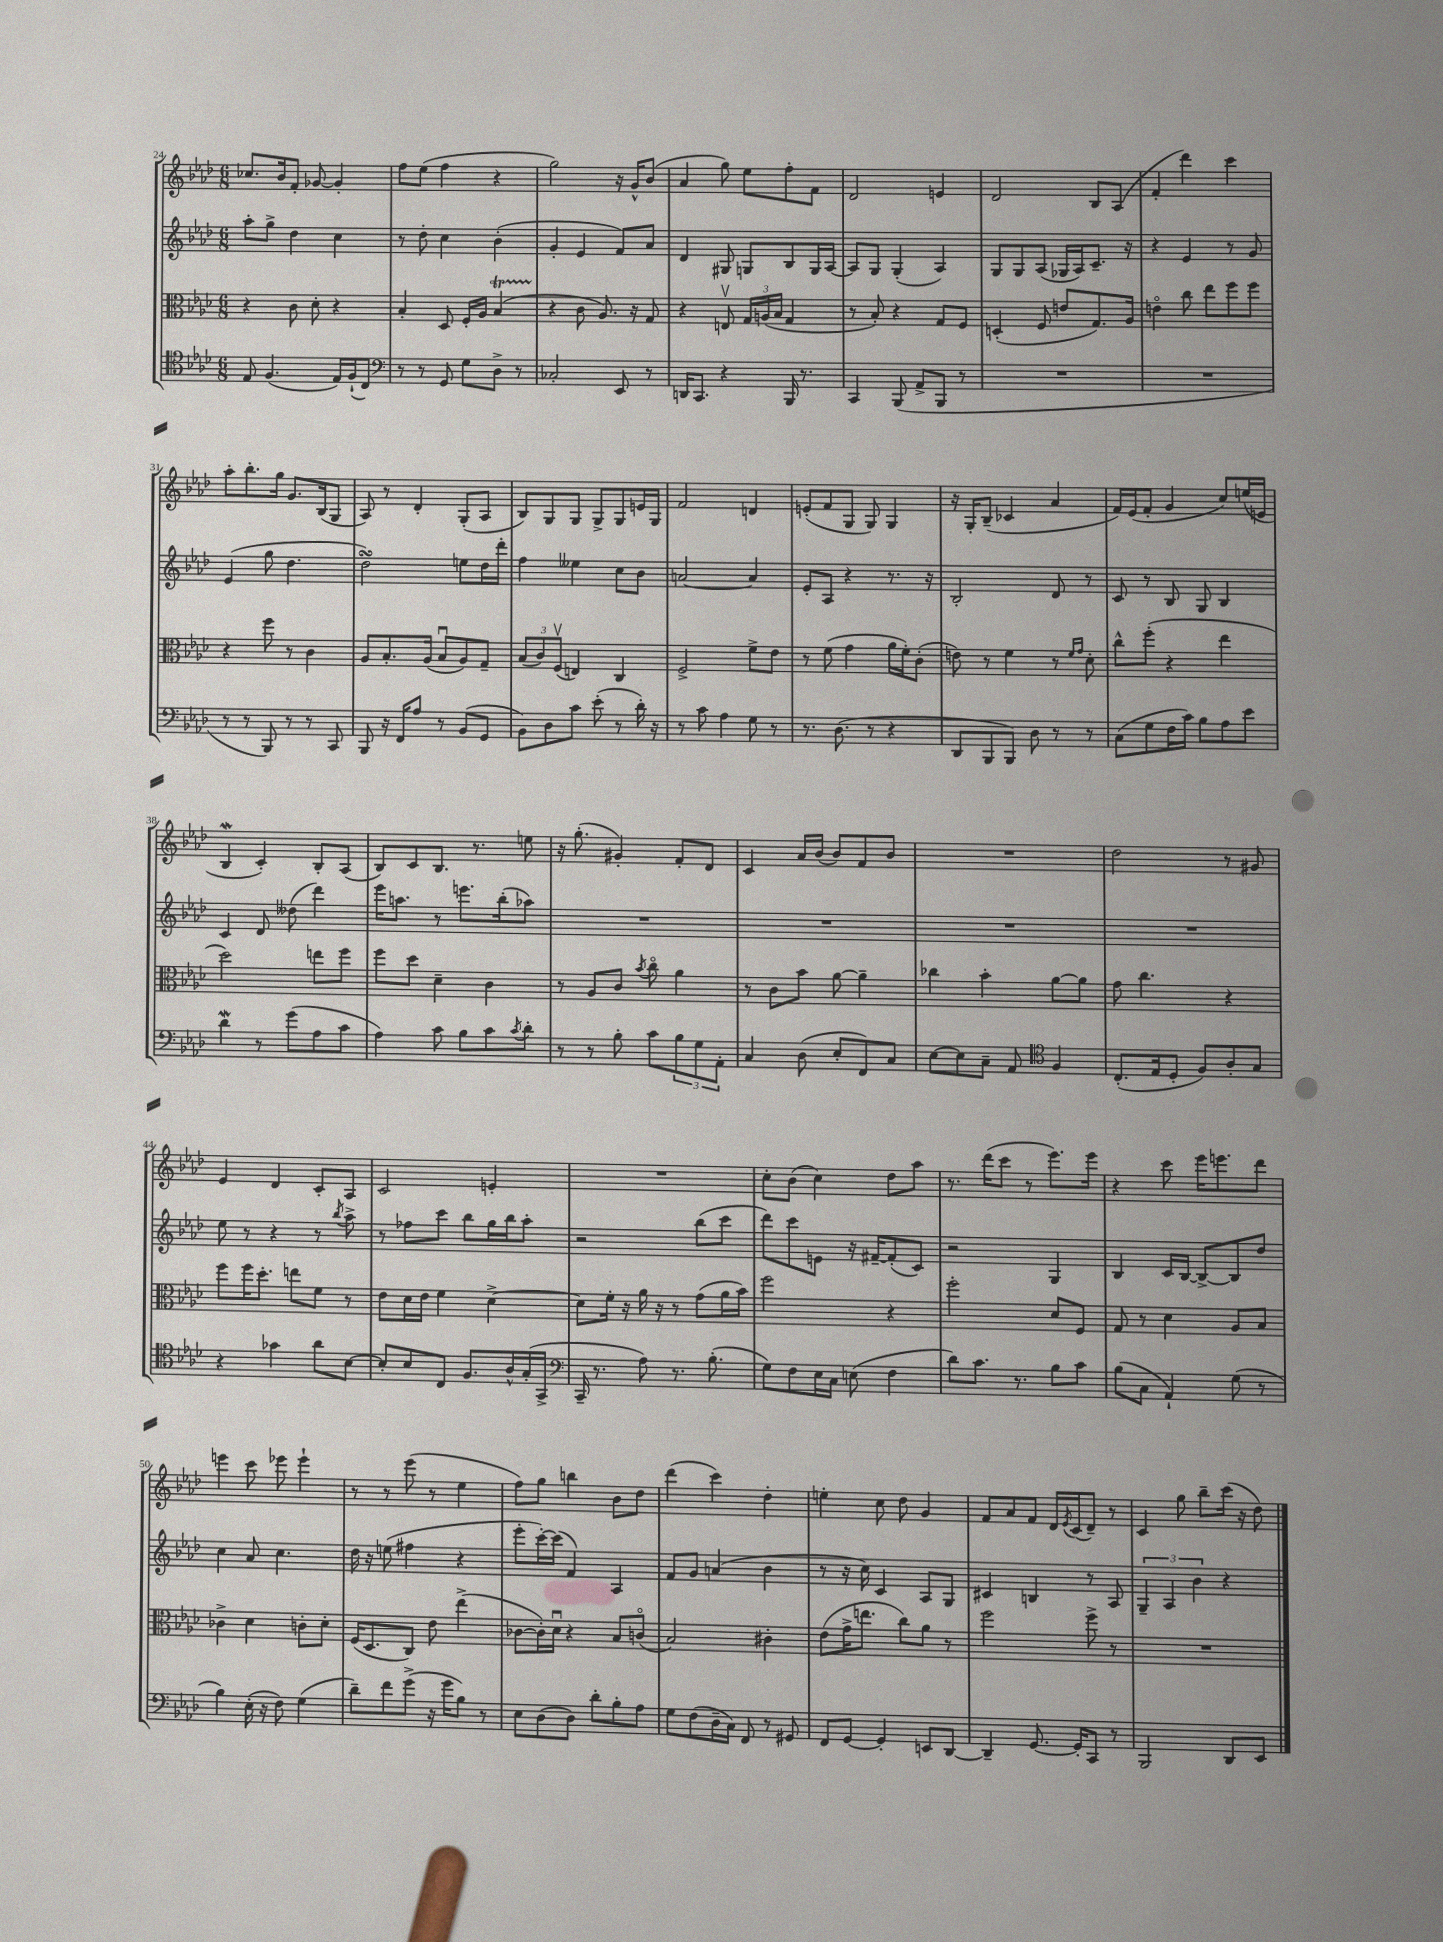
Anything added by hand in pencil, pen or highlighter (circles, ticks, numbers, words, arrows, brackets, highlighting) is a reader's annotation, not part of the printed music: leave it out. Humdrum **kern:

**kern	**kern	**kern	**kern
*staff4	*staff3	*staff2	*staff1
*clefC4	*clefC3	*clefG2	*clefG2
*k[b-e-a-d-]	*k[b-e-a-d-]	*k[b-e-a-d-]	*k[b-e-a-d-]
*M6/8	*M6/8	*M6/8	*M6/8
8E-	4r	8aa-'	8.cc-
(4.F	.	8gg^	.
.	.	.	16b-
.	8c	4dd-	8f'
.	8d-'	.	[8g-
16E-)	4r	4cc	4g-']
(16F`	.	.	.
8C)	.	.	.
=	=	=	=
*clefF4	*	*	*
8r	4B-'	8r	8ff
8r	.	8dd-'	(8ee-
8GG	8D-	4cc	4ff
8G	16F'	.	.
.	16A-	.	.
8D-^	(4B-	(4b-'	4r
8r	.	.	.
=	=	=	=
2C-'	4r	4g'	2gg)
.	8c	4e-	.
.	8.A-)	.	.
8EE-	.	8f)	16r
.	16r	.	16g^^
8r	8G	8a-	(8b-
=	=	=	=
16DD	4r	4d-	4a-
8.CC	.	.	.
4r	8Ev	8G#	8gg)
.	24G	8G	8ee-
.	(24A	.	.
.	24B-	.	.
16BBB-	4G	8B-	8ff'
8.r	.	.	.
.	.	16G	8f
.	.	[16A-	.
=	=	=	=
4CC	8r	8A-]	2d-
.	8B-')	8G	.
(8BBB-	4r	(4G'	.
8AA-^	.	.	.
8BBB-	8G	4A-)	4e
8r	8F	.	.
=	=	=	=
2.r	(4D'	8G	2d-
.	.	8G	.
.	8F	(8A-	.
.	8e	16G-	.
.	.	16A-)	.
.	8.G)	8.c~	8B-
.	.	.	(8A-
.	16A-	16r	.
=	=	=	=
2.r	4eo	4r	4f'
.	8cc	4e-	4ddd-)
.	8ee-	.	.
.	8ff	8r	4ccc
.	8ff	8g	.
=	=	=	=
8r	4r	(4e-	8aa-'
8r	.	.	8.bb-'
8BBB-)	8ff	8gg	.
.	.	.	16gg
8r	8r	4.dd-	8.g
8r	4c	.	.
.	.	.	(16B-
8CC	.	.	8G
=	=	=	=
8BBB-	8A-	2dd-)	8A-)
16r	8.B-'	.	8r
16FF	.	.	.
8A-	.	.	4d-'
.	(16A-	.	.
8r	8B-u	.	.
(8BB-	8A-)	8ee	(8G'
8GG	8G~	16dd-	8A-
.	.	16ddd-'	.
=	=	=	=
8BB-)	(12B-	4ff	8B-)
.	12c)	.	.
8D-	.	.	8G
.	(12Fv	.	.
8c	4E)	4ee--	8G
(8e-'	.	.	8G^
8r	4C	8cc	8G
16d-')	.	8b-	16e
16r	.	.	16G
=	=	=	=
8r	2F^	[2a	2f
8c	.	.	.
4A-	.	.	.
8G	8f^	4a]	4d
8r	8e-	.	.
=	=	=	=
8.r	8r	8e-'	(8e'
.	(8f	8A-	8f
(8.D-	.	.	.
.	4g	4r	8G
8r	.	.	8G)
4r	16a-	8.r	4G
.	16f')	.	.
.	(8c'	.	.
.	.	16r	.
=	=	=	=
8DD-	8e)	2B-'	16r
.	.	.	16G'
8BBB-	8r	.	(8B-~
8BBB-)	4f	.	4c-
8D-	.	.	.
8r	8r	8d-	4a-
.	16qqf	.	.
.	16qqg	.	.
8r	8d-'	8r	.
=	=	=	=
(8C	8cc^^	8c	16f)
.	.	.	(16e-
8G	(8ff'	8r	8f'
16F	4r	8B-	4g
16c)	.	.	.
8B-	.	8G	.
8A-	4ee-	4B-	8cc)
8e-	.	.	(16ee
.	.	.	16e
=	=	=	=
4d-	2dd-)	4c	4B-
8r	.	8d-	4c')
(8g	.	(8dd--	.
8A-	8ee	4ddd-)	8B-'
8c	8ff	.	(8A-
=	=	=	=
4A-)	8ff	16eee-	8B-)
.	.	8.aa	.
.	8dd-	.	8c
8c	4d-~	8r	8.B-
8B-	.	8.eee	.
.	.	.	8.r
8c	4c	.	.
.	.	(16bb-'	.
8qc	.	.	.
8d-'	.	8aa-)	8ee
=	=	=	=
8r	8r	2.r	16r
.	.	.	(8.gg'
8r	8A-	.	.
8B-'	8c	.	4g#')
.	8qb-	.	.
8c	8cco	.	.
12B-	4a-	.	8f'
12G	.	.	.
.	.	.	8d-
12AA-'	.	.	.
=	=	=	=
4C	8r	2.r	4c
.	8c	.	.
(8D-	8b-	.	16a-
.	.	.	(16b-
8E-'	[8a-	.	8b-)
8FF)	4a-~]	.	8f
8C	.	.	8b-
=	=	=	=
[8E-	4cc-	2.r	2.r
8E-]	.	.	.
8C~	4b-'	.	.
8AA-	.	.	.
*clefC4	*	*	*
4F	[8a-	.	.
.	8a-]	.	.
=	=	=	=
(8.C'	8g	2.r	2dd-
.	4.cc	.	.
16E-	.	.	.
8D-'	.	.	.
8F)	.	.	.
8A-'	4r	.	8r
8G	.	.	8g#
=	=	=	=
4r	8ff	8ee-	4e-
.	16ff	8r	.
.	8.dd-'	.	.
4g-	.	4r	4d-
.	8ee	.	.
8a-	8f	8r	8c'
.	.	8qbb-	.
[8B-	8r	8aa-^	8A-
=	=	=	=
8B-']	8e-	8r	2c
8B-	16d-	8ff-	.
.	16e-	.	.
8C	4f	8ccc	.
8.F	.	8bb-	.
.	[4d-^	16gg	4e'
16A-^^	.	16bb-	.
(16G'	.	8aa-'	.
16GG^	.	.	.
=	=	=	=
*clefF4	*	*	*
16CC~	8d-]	2r	2.r
8.r	.	.	.
.	16f'	.	.
.	16r	.	.
8A-)	16a-	.	.
.	16r	.	.
8.r	8r	.	.
.	(8g	(8bb-	.
(8.B-'	.	.	.
.	16a-	8ccc	.
.	16b-)	.	.
=	=	=	=
8G)	2ff	8ddd-)	8cc'
8F	.	8ccc	(8b-
16E-	.	8e	4cc)
16C	.	.	.
(8E	.	16r	.
.	.	[16f#~	.
4F	4r	(8f#']	8dd-
.	.	8c)	8aa-
=	=	=	=
8d-)	2ff'	2r	8.r
8.c	.	.	.
.	.	.	(16ddd-
.	.	.	8ccc
8.r	.	.	.
.	.	.	8r
8B-	8d-	4G	8.eee-)
8c	8F	.	.
.	.	.	16eee-
=	=	=	=
(8B-	8G	4B-	4r
8C	8r	.	.
4AA-`)	4d-	16c	8ccc
.	.	[16B-	.
.	.	8B-^_	16eee-
.	.	.	8.eee
(8G	8A-	8B-]	.
8r	8B-	8dd-	8ddd-
=	=	=	=
4B-)	4c-^	4cc	4eee
(16E-'	4d-	8a-	8ccc
16r	.	.	.
8F)	.	4.cc	8eee-
(4G	8c'	.	4eee-`
.	8d-'	.	.
=	=	=	=
8d-~)	(16F	16dd-	8r
.	8.D-	16r	.
8f	.	(8ee	8r
(8g^	8C)	4ff#	(8eee-
16r	8e-	.	8r
16g	.	.	.
8B-)	(4ee-^	4r	4ee-
8r	.	.	.
=	=	=	=
8E-	[8c-	8eee-'	8ff)
(8D-	16c-'])	[16ccc')	8gg
.	16d-u	(16ccc]	.
8D-)	4r	4f)	4bb
8d-'	.	.	.
8B-'	8B-	4A-	8b-
8A-	(8co	.	8dd-
=	=	=	=
8G	2B-)	8f	(4ddd-
(8F	.	8g	.
16D-~	.	(4a	4ccc)
16C)	.	.	.
8FF	.	.	.
8r	4c#'	4b-	4dd-'
8GG#	.	.	.
=	=	=	=
8FF	(8e-	8r	4ee'
[8GG	16g^	16r	.
.	8.ee	16cc)	.
4GG']	.	4c	8cc
.	8cc)	.	8dd-
8EE	8a-	8A-	4g
[8DD-	8r	8G	.
=	=	=	=
4DD-~]	2ff	4c#	8f
.	.	.	8a-
[8.GG	.	4B	8f
.	.	.	16d-
.	.	.	8qe-
16GG']	.	.	(16c
8CC	8ff^	8r	8d-~)
8r	8r	8A-	8r
=	=	=	=
2BBB-	2.r	6G~	4c
.	.	6A-	.
.	.	.	8gg
.	.	6b-	.
.	.	.	8bb-~
8DD-	.	4r	(16ccc
.	.	.	16r
8EE-	.	.	8dd-)
==	==	==	==
*-	*-	*-	*-
